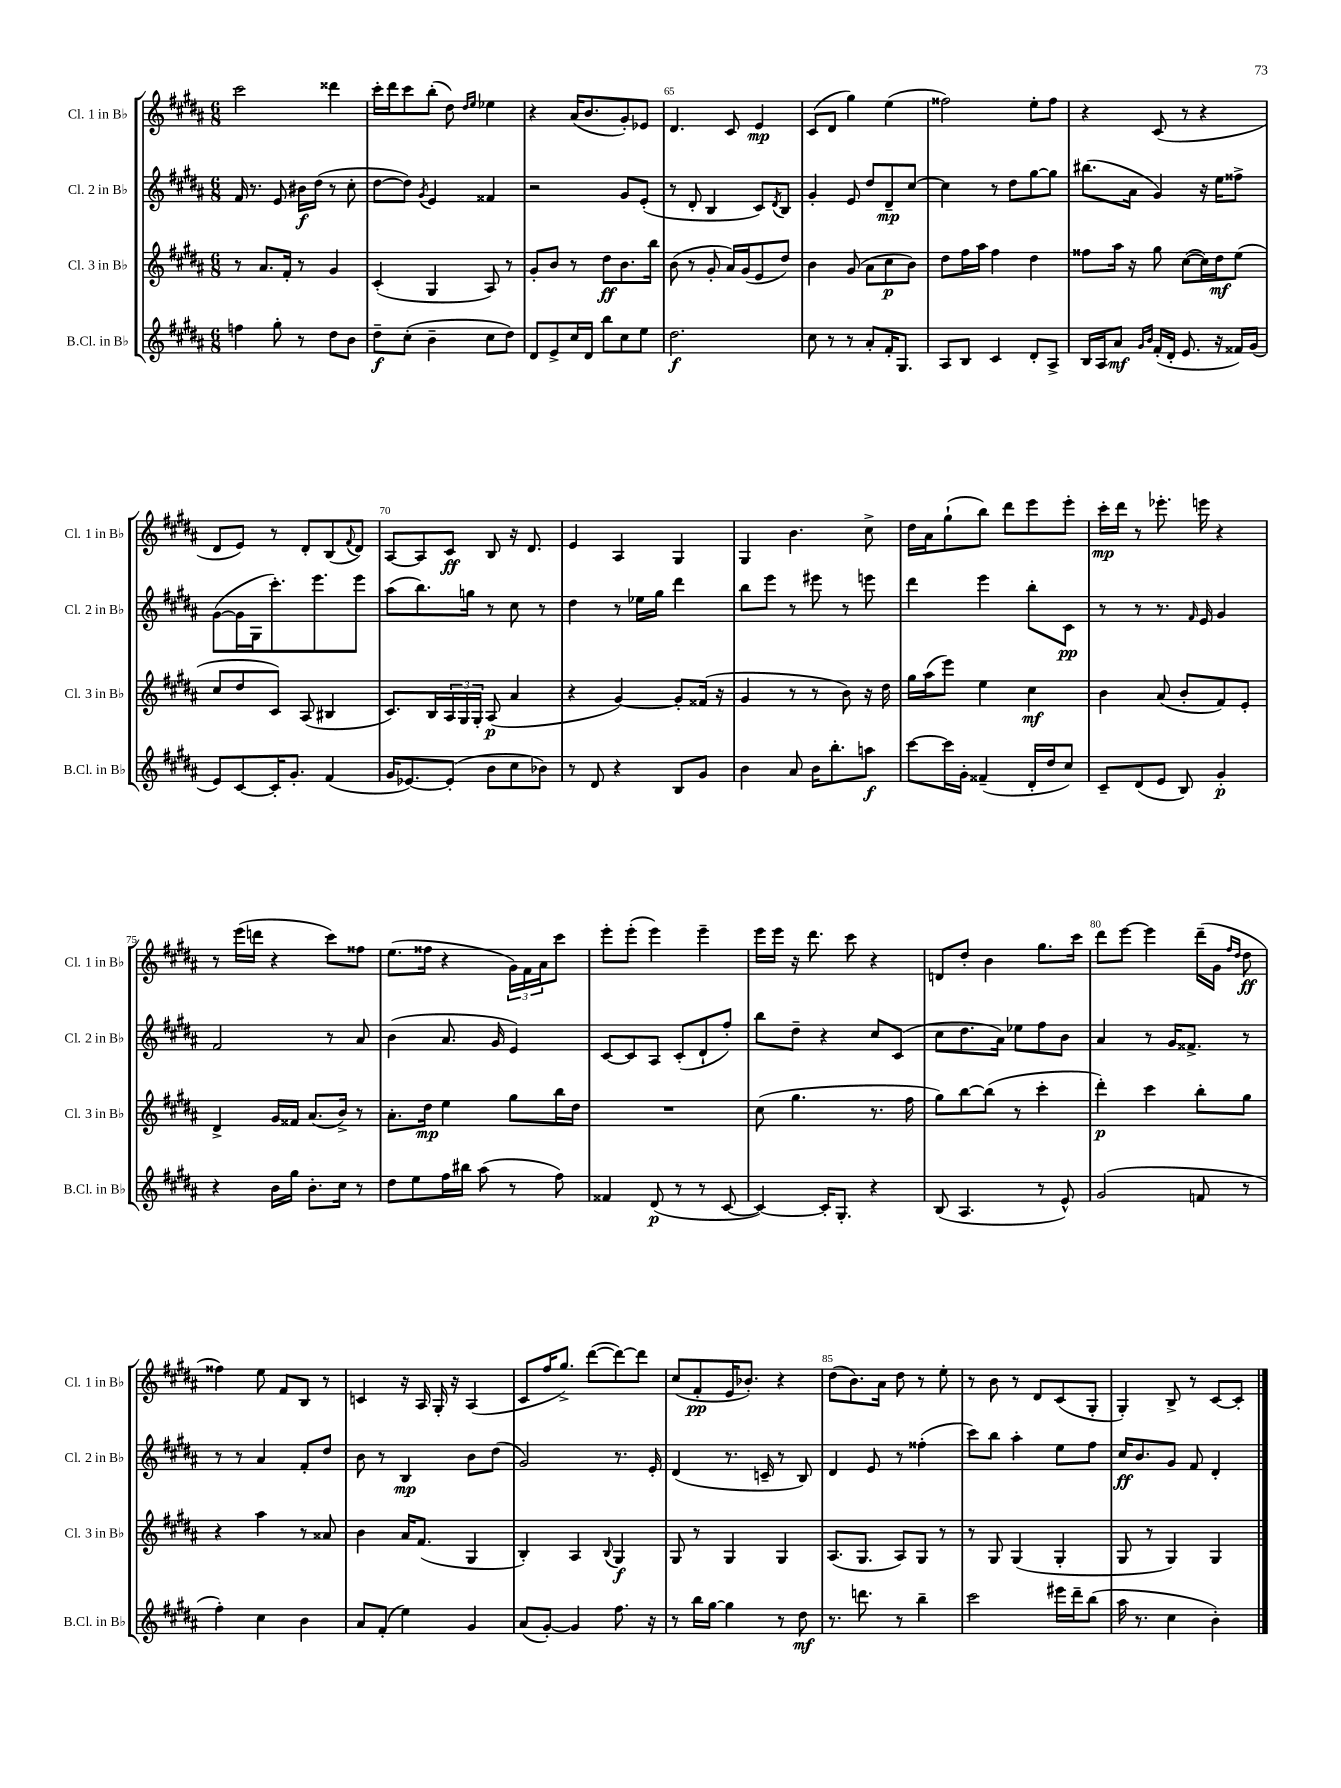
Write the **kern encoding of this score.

**kern	**kern	**kern	**kern
*staff4	*staff3	*staff2	*staff1
*clefG2	*clefG2	*clefG2	*clefG2
*k[f#c#g#d#a#]	*k[f#c#g#d#a#]	*k[f#c#g#d#a#]	*k[f#c#g#d#a#]
*M6/8	*M6/8	*M6/8	*M6/8
4ff	8r	16f#	2ccc#
.	.	8.r	.
.	8.a#	.	.
8gg#'	.	8e	.
.	16f#'	.	.
8r	8r	16b#	.
.	.	(16dd#	.
8dd#	4g#	8r	4ddd##
8b	.	8cc#'	.
=	=	=	=
8dd#~	(4c#'	[8dd#	16ccc#'
.	.	.	16ddd#
(8cc#'	.	8dd#])	8ccc#
.	.	8qg#	.
4b~	4G#	4e	(8bb'
.	.	.	8dd#)
.	.	.	16qqdd#
.	.	.	16qqee
8cc#	8A#)	4f##	4ee-
8dd#)	8r	.	.
=	=	=	=
8d#	8g#'	2r	4r
8e^	8b	.	.
16cc#	8r	.	(16a#
16d#	.	.	8.b
8bb	8dd#	.	.
8cc#	8.b	8g#	8g#')
8ee	.	(8e'	8e-
.	16bb	.	.
=	=	=	=
2.dd#	(8b	8r	4.d#
.	8r	8d#'	.
.	8g#'	4B	.
.	16a#)	.	8c#
.	(16g#	.	.
.	8e	8c#)	4e
.	.	8qd#	.
.	8dd#)	8B	.
=	=	=	=
8cc#	4b	4g#'	(8c#
8r	.	.	8d#
8r	(8g#	8e	4gg#)
8a#'	8a#	8dd#	.
16f#'	8cc#	8d#~	(4ee
8.G#	.	.	.
.	8b)	[8cc#	.
=	=	=	=
8A#	8dd#	4cc#]	2ff##)
8B	16ff#	.	.
.	16aa#	.	.
4c#	4ff#	8r	.
.	.	8dd#	.
8d#'	4dd#	[8gg#	8ee'
8A#^	.	8gg#]	8ff##
=	=	=	=
16B	8ff##	(8.bb#	4r
16A#	.	.	.
8a#	16aa#	.	.
.	16r	16a#	.
16qqg#	.	.	.
16qqb	.	.	.
(16f#'	8gg#	4g#)	(8c#
16d#'	.	.	.
8.e	([8cc#	.	8r
.	16cc#])	16r	4r
16r	16dd#	16ee	.
16f##)	(8ee	8ff##^	.
(16g#	.	.	.
=	=	=	=
8e)	8cc#	([8g#	8d#
[8c#	8dd#	16g#]	8e)
.	.	16G#	.
16c#']	8c#)	8.ccc#')	8r
8.g#'	.	.	.
.	(8A#	.	8d#'
.	.	8.eee	.
(4f#	4B#	.	(8B
.	.	.	8qqf#
.	.	8eee	8d#)
=	=	=	=
16g#	8.c#)	(8aa#	[8A#
[8.e-)	.	.	.
.	.	8.bb)	8A#]
.	16B	.	.
(8e-']	24A#	.	8c#
.	24G#	.	.
.	.	16gg	.
.	24G#'	.	.
8b	(8A#	8r	8B
8cc#	4a#	8cc#	16r
.	.	.	8.d#
8b-)	.	8r	.
=	=	=	=
8r	4r	4dd#	4e
8d#	.	.	.
4r	[4g#)	8r	4A#
.	.	16ee-	.
.	.	16gg#	.
8B	8g#']	4ddd#	4G#
8g#	(16f##	.	.
.	16r	.	.
=	=	=	=
4b	4g#	8bb	4G#
.	.	8eee	.
8a#	8r	8r	4.b
16b	8r	8eee#	.
8.bb'	.	.	.
.	8b)	8r	.
8aa	16r	8eee	8cc#^
.	16dd#	.	.
=	=	=	=
[8ccc#	16gg#	4ddd#	16dd#
.	(16aa#	.	16a#
16ccc#]	8eee)	.	(8gg#`
16g#'	.	.	.
(4f##~	4ee	4eee	8bb)
.	.	.	8ddd#
16d#'	4cc#	8bb'	8eee
16dd#	.	.	.
8cc#)	.	8c#	8eee'
=	=	=	=
8c#~	4b	8r	16ccc#'
.	.	.	16ddd#
(8d#	.	8r	8r
8e	(8a#	8.r	8.eee-'
8B)	8b'	.	.
.	.	16qqf#	.
.	.	16e	16eee
4g#'	8f#)	4g#	4r
.	8e'	.	.
=	=	=	=
4r	4d#^	2f#	8r
.	.	.	(16eee
.	.	.	16ddd
16b	16g#	.	4r
16gg#	16f##	.	.
8.b'	(8.a#	.	.
.	.	8r	8ccc#)
16cc#	16b^)	.	.
8r	8r	8a#	8ff##
=	=	=	=
8dd#	8.a#'	(4b	(8.ee
8ee	.	.	.
.	16dd#	.	16ff##
16ff#	4ee	8.a#	4r
16bb#	.	.	.
(8aa#	.	.	.
.	.	16g#	.
8r	8gg#	4e)	24g#)
.	.	.	24f#
.	.	.	24a#
8ff#)	16bb	.	8ccc#
.	16dd#	.	.
=	=	=	=
4f##	2.r	[8c#	8eee'
.	.	8c#]	(8eee'
(8d#	.	8A#	4eee)
8r	.	(8c#'	.
8r	.	8d#`	4eee~
[8c#	.	8ff#')	.
=	=	=	=
4c#_)	(8cc#	8bb	16eee
.	.	.	16eee
.	4.gg#	8dd#~	16r
.	.	.	8.ddd#
16c#']	.	4r	.
8.G#'	.	.	.
.	.	.	8ccc#
4r	8.r	8cc#	4r
.	.	(8c#	.
.	16ff#	.	.
=	=	=	=
(8B	8gg#)	8cc#	8d
4.A#	[8bb	8.dd#	8dd#'
.	(8bb]	.	4b
.	.	16a#)	.
.	8r	8ee-	.
8r	4ccc#'	8ff#	8.gg#
8e^^)	.	8b	.
.	.	.	16ccc#
=	=	=	=
(2g#	4ddd#')	4a#	8ddd#
.	.	.	[8eee
.	4ccc#	8r	4eee]
.	.	16g#	.
.	.	8.f##^	.
8f	8bb'	.	(16ddd#~
.	.	.	16g#
.	.	.	16qqff#
.	.	.	16qqdd#
8r	8gg#	8r	8dd#
=	=	=	=
4ff#')	4r	8r	4ff##)
.	.	8r	.
4cc#	4aa#	4a#	8ee
.	.	.	8f#
4b	8r	8f#'	8B
.	8a##	8dd#	8r
=	=	=	=
8a#	4b	8b	4c
(8f#'	.	8r	.
4ee)	16a#	4B	16r
.	(8.f#	.	16A#
.	.	.	16G#'
.	.	.	16r
4g#	4G#	8b	(4A#
.	.	(8dd#	.
=	=	=	=
(8a#	4B')	2g#)	8c#
[8g#')	.	.	16ff#
.	.	.	8.gg#^)
4g#]	4A#	.	.
.	.	.	([8ddd#
.	8qqB	.	.
8.ff#	4G#	8.r	8ddd#_)
.	.	.	8ddd#]
16r	.	16e'	.
=	=	=	=
8r	8G#	(4d#	(8cc#
16bb	8r	.	8f#'
[16gg#	.	.	.
4gg#]	4G#	8.r	16e
.	.	.	8.b-')
.	.	16c~	.
8r	4G#	8r	4r
8dd#	.	8B)	.
=	=	=	=
8.r	(8.A#	4d#	(8dd#
.	.	.	8.b)
8.ddd	8.G#	.	.
.	.	8e	.
.	.	.	16a#
8r	8A#)	8r	8dd#
4bb~	8G#	(4ff##'	8r
.	8r	.	8ee'
=	=	=	=
2ccc#	8r	8ccc#)	8r
.	8G#	8bb	8b
.	(4G#	4aa#'	8r
.	.	.	8d#
16eee#	4G#'	8ee	(8c#
16ddd#~	.	.	.
(8bb	.	8ff#	8G#'
=	=	=	=
16aa#	8G#	16cc#	4G#')
8.r	.	8.b	.
.	8r	.	.
4cc#	4G#)	8g#	8B^
.	.	8f#	8r
4b')	4G#	4d#'	[8c#
.	.	.	8c#']
==	==	==	==
*-	*-	*-	*-
